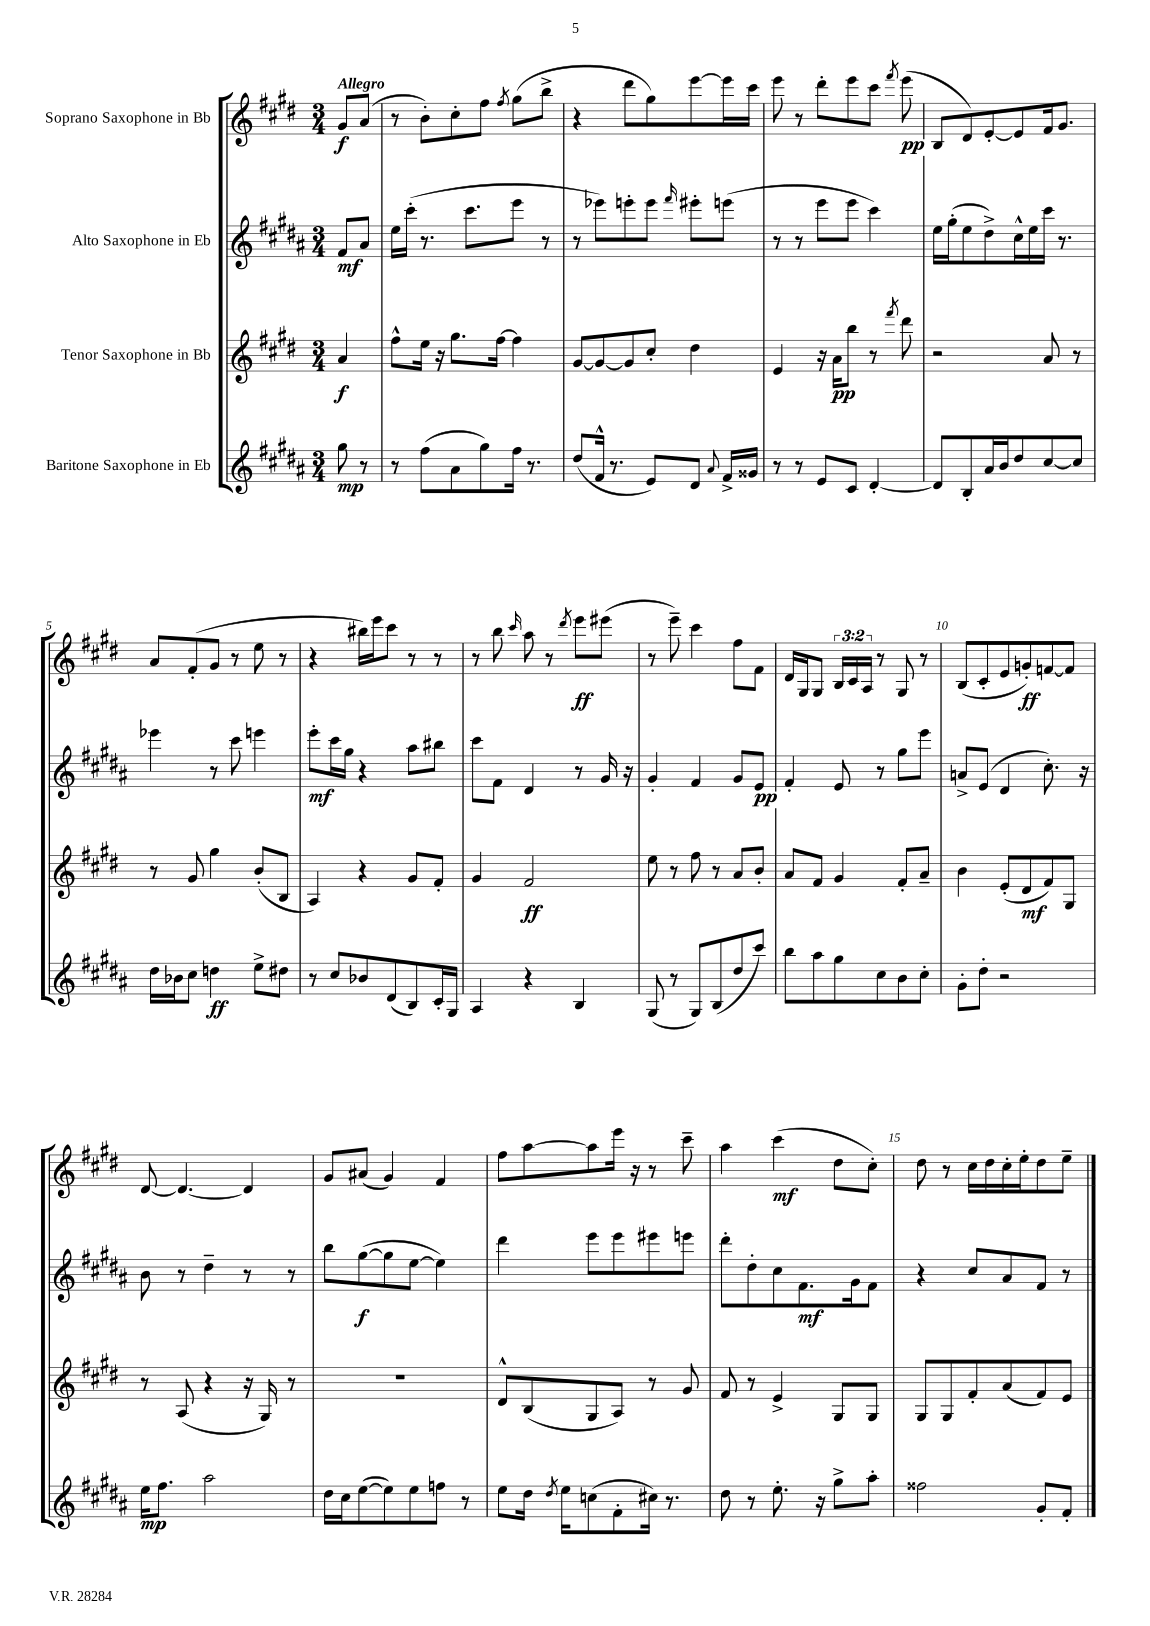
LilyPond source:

<<
\new StaffGroup <<
\new Staff = "s0" \with { instrumentName = "Soprano Saxophone in Bb" } {
    \clef treble \key e \major \numericTimeSignature \time 3/4 \override Staff.TupletNumber.text = #tuplet-number::calc-fraction-text \partial 4 \tempo "Allegro"
    \autoBeamOff gis'8[\f a'8]( |
    r8 b'8[-.) cis''8-. fis''8] \acciaccatura { fis''8 } gis''8[( b''8]-> |
    r4 dis'''8[ gis''8) e'''8~ e'''16 cis'''16] |
    e'''8 r8 dis'''8[-. e'''8 cis'''8] \acciaccatura { fis'''8 } e'''8\pp( |
    b8[ dis'8) e'8~-. e'8 fis'16 gis'8.] |
    a'8[ fis'8-.( gis'8] r8 e''8 r8 |
    r4 bis''16[) e'''16 cis'''8] r8 r8 |
    r8 b''8 \grace { cis'''16 } a''8 r8 \acciaccatura { dis'''8 } e'''8[\ff eis'''8]( |
    r8 e'''8--) cis'''4 fis''8[ fis'8] |
    dis'16[ gis16 gis8] \tuplet 3/2 { b16[ cis'16 a16] } r8 gis8 r8 |
    b8[( cis'8-. e'8 g'8-.\ff) f'8~ f'8] |
    dis'8~ dis'4.~ dis'4 |
    gis'8[ ais'8]( gis'4) fis'4 |
    fis''8[ a''8~ a''8 e'''16] r16 r8 cis'''8-- |
    a''4 cis'''4\mf( dis''8[ cis''8]-.) |
    dis''8 r8 cis''16[ dis''16 cis''16-. e''16-. dis''8 e''8]-- \bar "|." |
}
\new Staff = "s1" \with { instrumentName = "Alto Saxophone in Eb" } {
    \clef treble \key b \major \numericTimeSignature \time 3/4 \partial 4
    \autoBeamOff fis'8[\mf ais'8] |
    e''16[ cis'''16]-.( r8. cis'''8.[ e'''8] r8 |
    r8 ees'''8[) e'''8-. e'''8] \grace { fis'''16 } eis'''8[-. e'''8]( |
    r8 r8 e'''8[ e'''8] cis'''4) |
    e''16[ gis''16-.( e''8 dis''8->) cis''16-^ e''16 cis'''16] r8. |
    ees'''4 r8 cis'''8 e'''4 |
    e'''8[-.\mf cis'''16 gis''16] r4 ais''8[ bis''8] |
    cis'''8[ fis'8] dis'4 r8 gis'16 r16 |
    gis'4-. fis'4 gis'8[ e'8]\pp |
    fis'4-. e'8 r8 gis''8[ e'''8] |
    a'8[-> e'8]( dis'4 cis''8.-.) r16 |
    b'8 r8 dis''4-- r8 r8 |
    b''8[ gis''8~\f( gis''8 e''8]~ e''4) |
    dis'''4 e'''8[ e'''8 eis'''8 e'''8] |
    dis'''8[-. dis''8-. cis''8 fis'8.\mf gis'16 fis'8] |
    r4 cis''8[ ais'8 fis'8] r8 \bar "|." |
}
\new Staff = "s2" \with { instrumentName = "Tenor Saxophone in Bb" } {
    \clef treble \key e \major \numericTimeSignature \time 3/4 \partial 4
    \autoBeamOff a'4\f |
    fis''8[-^ e''16] r16 gis''8.[ fis''16]~ fis''4 |
    gis'8[~ gis'8~ gis'8 cis''8]-. dis''4 |
    e'4 r16 a'16[\pp b''8] r8 \acciaccatura { fis'''8 } dis'''8 |
    r2 a'8 r8 |
    r8 gis'8 gis''4 b'8[-.( b8] |
    a4) r4 gis'8[ fis'8]-. |
    gis'4 fis'2\ff |
    e''8 r8 fis''8 r8 a'8[ b'8]-. |
    a'8[ fis'8] gis'4 fis'8[-. a'8]-- |
    b'4 e'8[-.( dis'8\mf fis'8) gis8] |
    r8 a8( r4 r16 gis16) r8 |
    R2. |
    dis'8[-^ b8( gis8 a8]) r8 gis'8 |
    fis'8 r8 e'4-> gis8[ gis8] |
    gis8[ gis8 fis'8-. a'8( fis'8) e'8] \bar "|." |
}
\new Staff = "s3" \with { instrumentName = "Baritone Saxophone in Eb" } {
    \clef treble \key b \major \numericTimeSignature \time 3/4 \partial 4
    \autoBeamOff gis''8\mp r8 |
    r8 fis''8[( ais'8 gis''8) fis''16] r8. |
    dis''8[( fis'16]-^ r8. e'8[) dis'8] \appoggiatura { ais'8 } fis'16[-> gisis'16] |
    r8 r8 e'8[ cis'8] dis'4~-. |
    dis'8[ b8-. ais'16 b'16 dis''8 cis''8~ cis''8] |
    dis''16[ bes'16 cis''8] d''4\ff e''8[-> dis''8] |
    r8 cis''8[ bes'8 dis'8( b8) cis'16-. gis16] |
    ais4 r4 b4 |
    gis8( r8 gis8[) b8( dis''8 cis'''8]) |
    b''8[ ais''8 gis''8 cis''8 b'8 cis''8]-. |
    gis'8[-. dis''8]-. r2 |
    e''16[\mp fis''8.] ais''2 |
    dis''16[ cis''16 e''8~( e''8) e''8 f''8] r8 |
    e''8[ dis''16] \acciaccatura { dis''8 } e''16[ c''8( fis'8-. cis''16]) r8. |
    dis''8 r8 e''8.-. r16 gis''8[-> ais''8]-. |
    fisis''2 gis'8[-. fis'8]-. \bar "|." |
}
>>
>>
\layout { \context { \Score \override BarNumber.break-visibility = ##(#f #t #t) barNumberVisibility = #(every-nth-bar-number-visible 5) } }
